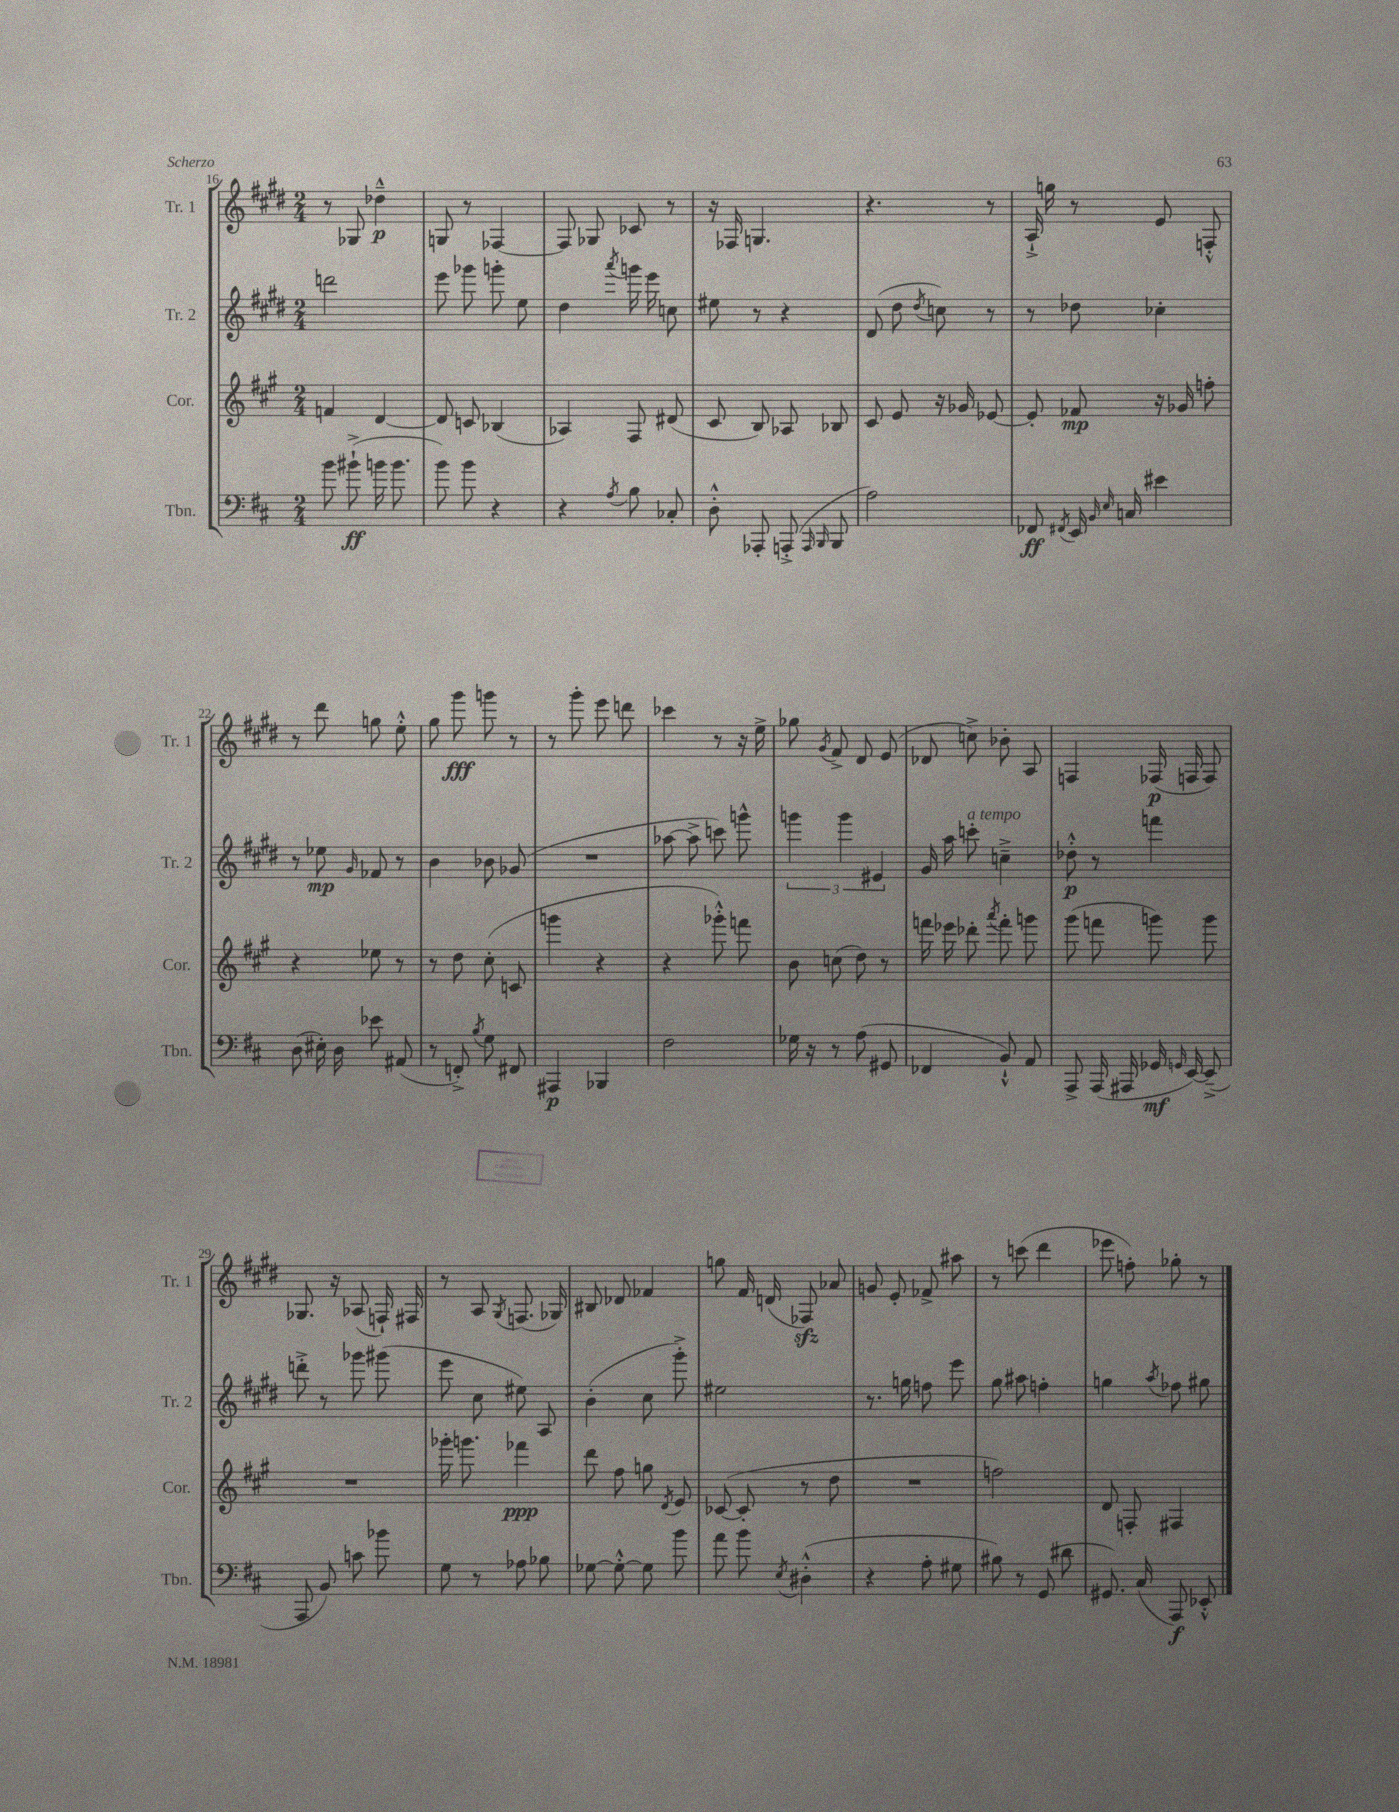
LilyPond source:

<<
\new StaffGroup <<
\new Staff = "s0" \with { instrumentName = "Tr. 1" shortInstrumentName = "Tr. 1" } {
    \clef treble \key e \major \numericTimeSignature \time 2/4
    \autoBeamOff r8 ges8 des''4---^\p |
    g8 r8 fes4~ |
    fes8 ges8 ces'8 r8 |
    r16 fes16 g4. |
    r4. r8 |
    a16-!-> g''16 r8 e'8 f8-.-^ |
    r8 dis'''8 g''8 e''8-.-^ |
    gis''8 gis'''8\fff g'''8 r8 |
    r8 gis'''8-. e'''8 d'''8 |
    ces'''4 r8 r16 e''16-> |
    ges''8 \acciaccatura { gis'8 } fis'8-> dis'8 e'8( |
    des'8 c''8->) bes'8-. a8 |
    f4 fes16\p( f16 f8) |
    ges8. r16 aes8( f16-!) fis16 |
    r8 a8 \acciaccatura { gis8 } f8.( ges16) |
    bis8 des'8 fes'4 |
    g''8 fis'16 d'16( fes8\sfz) aes'8 |
    g'8 e'8-. fes'8-> ais''8 |
    r8 c'''8( dis'''4 |
    ees'''8 f''8-.) ges''8-. r8 \bar "|." |
}
\new Staff = "s1" \with { instrumentName = "Tr. 2" shortInstrumentName = "Tr. 2" } {
    \clef treble \key e \major \numericTimeSignature \time 2/4
    \autoBeamOff d'''2 |
    e'''8 ges'''8 g'''8-. e''8 |
    dis''4 \acciaccatura { a'''8 } g'''16 e'''16 c''8 |
    eis''8 r8 r4 |
    dis'8( dis''8 \acciaccatura { dis''8 } c''8) r8 |
    r8 des''8 ces''4-. |
    r8 ees''8\mp \grace { gis'16 } fes'8 r8 |
    b'4 bes'8 ges'8( |
    R2 |
    aes''8~ aes''8-> c'''8) g'''8-^ |
    \tuplet 3/2 { g'''4 g'''4 eis'4 } |
    gis'16 a''16 c'''8-.^\markup { \italic "a tempo" } c''4---> |
    des''8-.-^\p r8 f'''4 |
    d'''8-.-> r8 ges'''8 gis'''8( |
    e'''8 cis''8 eis''8) a8 |
    b'4-.( cis''8 gis'''8-.->) |
    eis''2 |
    r8. g''16 f''8 e'''8 |
    gis''8 ais''8 f''4-. |
    g''4 \acciaccatura { a''8 } fes''8 gis''8 \bar "|." |
}
\new Staff = "s2" \with { instrumentName = "Cor." shortInstrumentName = "Cor." } {
    \clef treble \key a \major \numericTimeSignature \time 2/4
    \autoBeamOff f'4 d'4~ |
    d'8 c'8 bes4( |
    aes4) fis8 dis'8( |
    cis'8 b8) aes8 bes8 |
    cis'8 e'8 r16 ges'16 ees'8~ |
    ees'8-. fes'8\mp r16 ges'16 f''8-. |
    r4 ees''8 r8 |
    r8 d''8 cis''8-.( c'8 |
    g'''4 r4 |
    r4 ges'''8-.-^) f'''8 |
    b'8 c''8( d''8) r8 |
    f'''16 ees'''16 des'''8-. \acciaccatura { a'''8 } f'''8-. g'''8 |
    gis'''8( f'''8 g'''8) g'''8 |
    R2 |
    ges'''16-. g'''8. fes'''4\ppp |
    d'''8 fis''8 g''8 \acciaccatura { d'8 } e'8 |
    ces'8~( ces'8-. r8 d''8 |
    R2 |
    f''2) |
    d'8 f8-. fis4 \bar "|." |
}
\new Staff = "s3" \with { instrumentName = "Tbn." shortInstrumentName = "Tbn." } {
    \clef bass \key d \major \numericTimeSignature \time 2/4
    \autoBeamOff b'8 bis'8-!->\ff( b'16 b'8. |
    b'8) b'8 r4 |
    r4 \acciaccatura { a8 } b8 ces8-. |
    d8-.-^ aes,,8-. a,,8-.->( \grace { a,,16 b,,16 } b,,8 |
    a2) |
    fes,8\ff \acciaccatura { fis,8 } e,16 \grace { b,16 e16 } c16 eis'4 |
    d8( eis16-.) d16 ees'8 ais,8( |
    r8 f,8-.->) \acciaccatura { b8 } g8 fis,8 |
    ais,,4\p bes,,4 |
    fis2 |
    ges16 r16 r8 a8( gis,8 |
    fes,4 b,8-!-^) a,8 |
    a,,8-> a,,16( ais,,16 ges,16\mf \grace { g,16 } e,16~) e,8--->( |
    a,,8 b,8) c'8 bes'8 |
    g8 r8 aes8 bes8 |
    ges8~ ges8~-.-^ ges8 b'8 |
    a'8 b'8 \acciaccatura { e8 } dis4-.-^( |
    r4 a8-. gis8 |
    bis8) r8 g,8( dis'8 |
    gis,8.) cis16( a,,8\f) ees,8-.-^ \bar "|." |
}
>>
>>
\layout { \context { \Score currentBarNumber = #16 } }
